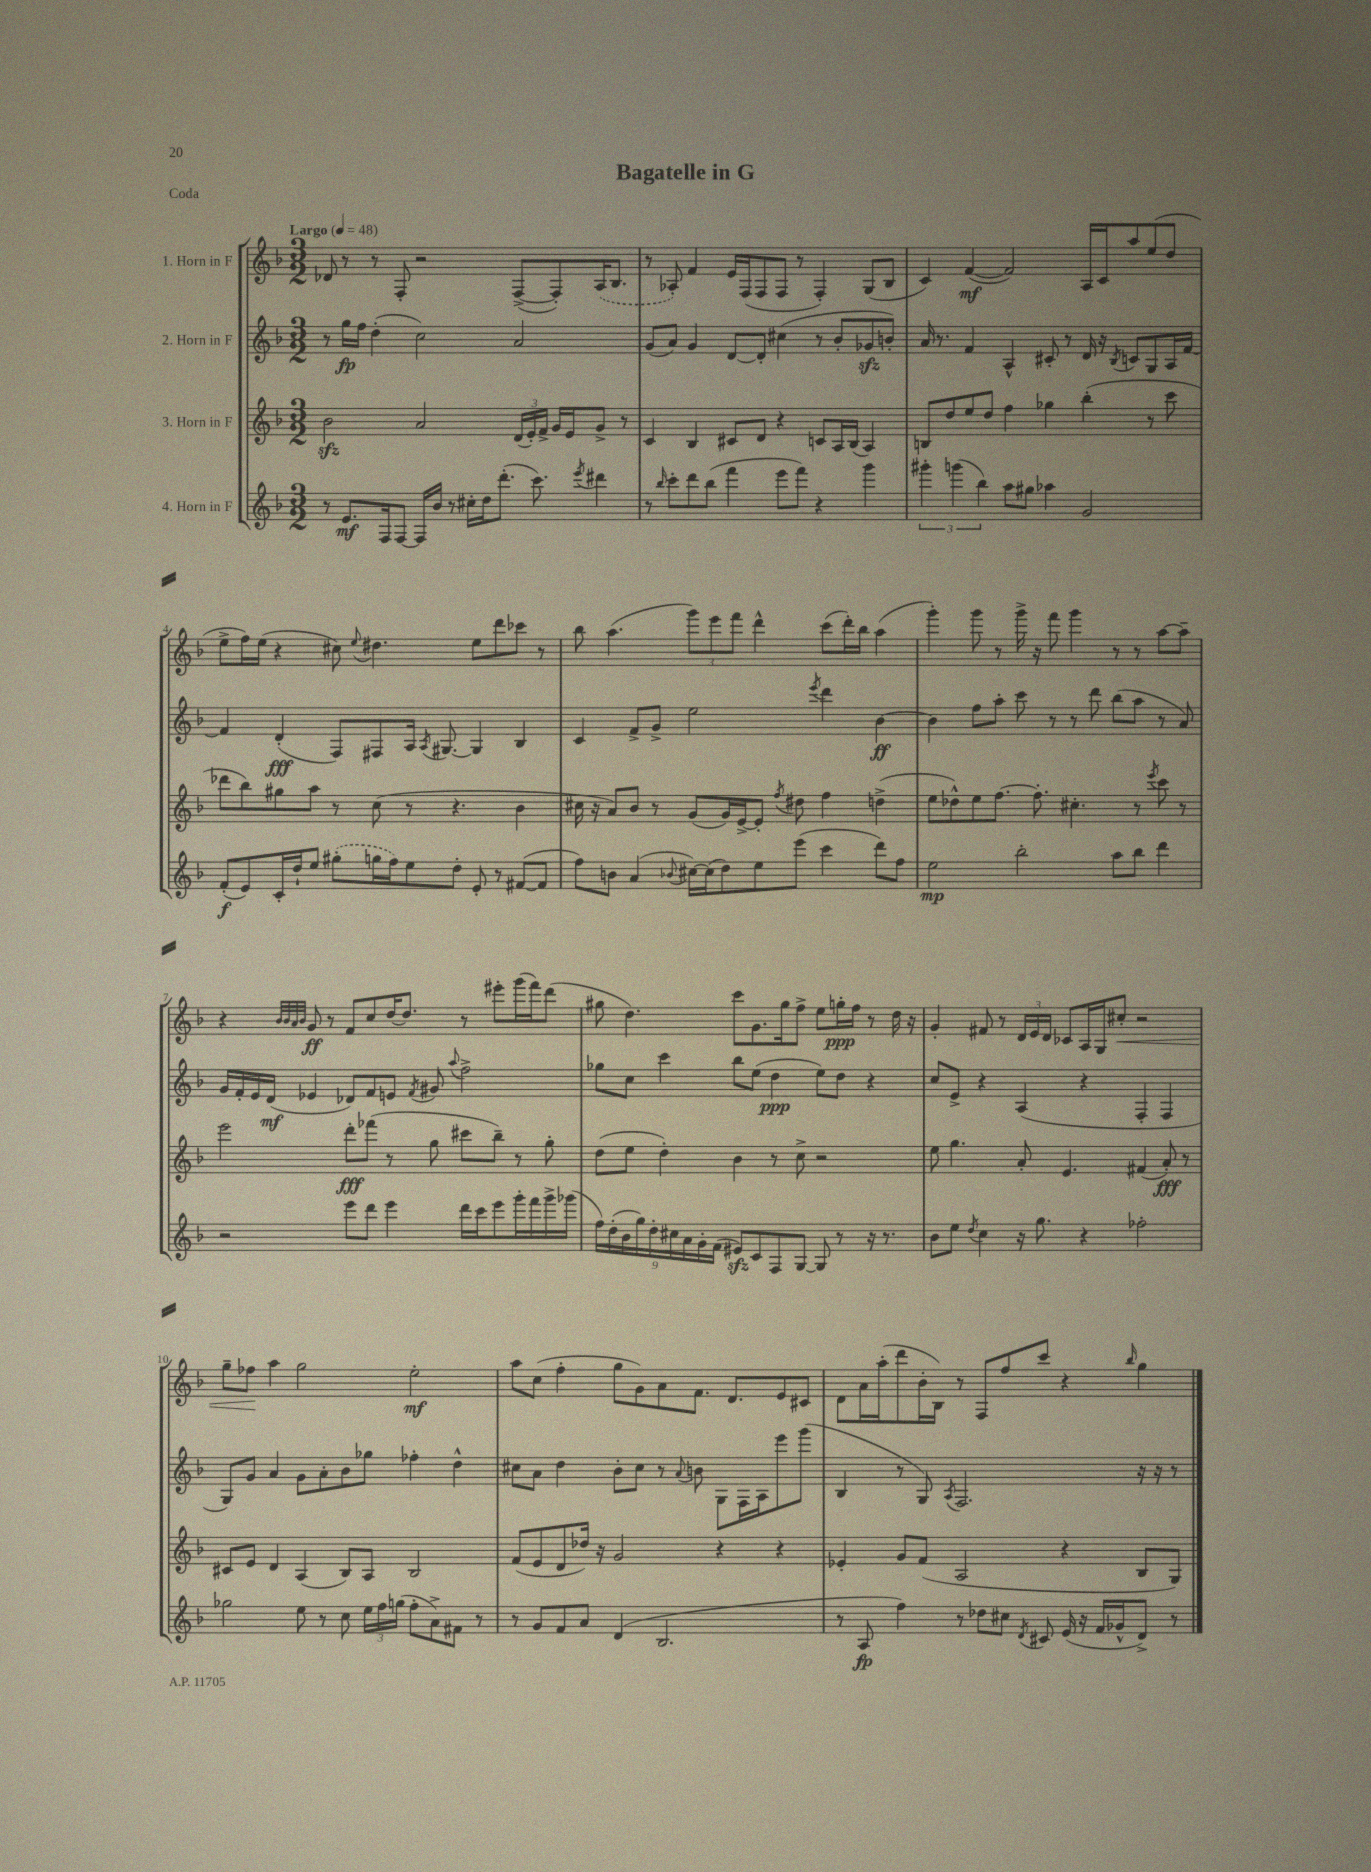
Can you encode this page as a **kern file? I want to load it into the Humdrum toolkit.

**kern	**dynam	**kern	**dynam	**kern	**dynam	**kern	**dynam
*part4	*part4	*part3	*part3	*part2	*part2	*part1	*part1
*staff4	*staff4	*staff3	*staff3	*staff2	*staff2	*staff1	*staff1
*I"4. Horn in F	*	*I"3. Horn in F	*	*I"2. Horn in F	*	*I"1. Horn in F	*
*clefG2	*	*clefG2	*	*clefG2	*	*clefG2	*
*k[b-]	*	*k[b-]	*	*k[b-]	*	*k[b-]	*
*M3/2	*	*M3/2	*	*M3/2	*	*M3/2	*
*MM48	*	*MM48	*	*MM48	*	*MM48	*
=1	=1	=1	=1	=1	=1	=1	=1
!	!	!	!	!	!	!LO:TX:a:B:t=Largo	!
8r	.	2b-zz\	.	8r	.	8d-X/	.
8.e/L	mf	.	.	16gg\LL	fp	8r	.
.	.	.	.	16ff\JJ	.	.	.
.	.	.	.	(4dd'\	.	8r	.
16F/k	.	.	.	.	.	.	.
[8F/J	.	.	.	.	.	8F'/	.
16F/LL]	.	2a/	.	2cc\)	.	2r	.
16b-/JJ	.	.	.	.	.	.	.
8r	.	.	.	.	.	.	.
16cc#X'\LL	.	.	.	.	.	.	.
16dd\J	.	.	.	.	.	.	.
(8.ddd'\J	.	.	.	.	.	.	.
.	.	(24d/LL	.	2a/	.	([8F^/L	.
.	.	24e'/)	.	.	.	.	.
8.ccc\)	.	.	.	.	.	.	.
.	.	24f^/JJ	.	.	.	.	.
.	.	16g/LL	.	.	.	8F'/])	.
.	.	16e/J	.	.	.	.	.
8qeee/	.	.	.	.	.	.	.
4ddd#X\	.	8g^/J	.	.	.	(16A/K	.
.	.	.	.	.	.	8.B-/J	.
.	.	8r	.	.	.	.	.
=2	=2	=2	=2	=2	=2	=2	=2
8r	.	4c/	.	(8g/L	.	8r	.
16qqbb-/	.	.	.	.	.	.	.
8ccc'\L	.	.	.	8a/J)	.	8A-X'/)	.
8ddd\	.	4B-/	.	4g/	.	4f/	.
(8bb-\J	.	.	.	.	.	.	.
4fff\	.	8c#X/L	.	[8d/L	.	16e/LL	.
.	.	.	.	.	.	(16F/J	.
.	.	8d/J	.	8d'/J]	.	8F/	.
8eee\L	.	4r	.	(4cc#X\	.	8F/J	.
8fff\J)	.	.	.	.	.	8r	.
4r	.	8cn/L	.	8r	.	4F'/)	.
.	.	16A/L	.	8b-'/L	.	.	.
.	.	(16B-/JJ	.	.	.	.	.
4ggg\	.	4A/)	.	8g-Xzz/	.	(8G/L	.
.	.	.	.	8bn'/J)	.	8B-/J	.
=3	=3	=3	=3	=3	=3	=3	=3
6ggg#X'\	.	8Bn/L	.	16a/	.	4c/)	.
.	.	.	.	8.r	.	.	.
.	.	8dd/	.	.	.	.	.
(6gggn\	.	.	.	.	.	.	.
.	.	8ee/	.	4f/	.	([4f/	mf
6bb-\)	.	.	.	.	.	.	.
.	.	8dd/J	.	.	.	.	.
8aa\L	.	4ff\	.	4A^^/	.	2f/])	.
8gg#X\J	.	.	.	.	.	.	.
4aa-X\	.	4gg-X\	.	8c#X'/	.	.	.
.	.	.	.	8r	.	.	.
2g/	.	(4bb-'\	.	16d/	.	16A/LL	.
.	.	.	.	16r	.	16c/J	.
.	.	.	.	8qB-/	.	.	.
.	.	.	.	8cn/L	.	8aa/	.
.	.	8r	.	8G/	.	(8ee/	.
.	.	8ccc\	.	16A/L	.	8dd/J	.
.	.	.	.	[16f/JJ	.	.	.
!!LO:LB:g=z
=4	=4	=4	=4	=4	=4	=4	=4
(8f'/L	f	8ddd-X\L	.	4f/]	.	8ee^\L	.
8e/)	.	8bb-\)	.	.	.	16ff\L)	.
.	.	.	.	.	.	(16ee\JJ	.
16c'/L	.	8gg#X\	.	(4d'/	fff	4r	.
16dd`/J	.	.	.	.	.	.	.
8ee/J	.	8aa\J	.	.	.	.	.
(8gg#X'\L	.	8r	.	8F/L)	.	8cc#X\)	.
.	.	.	.	.	.	8qqee/	.
16ggn\L	.	(8cc\	.	8F#X/	.	4.dd#X\	.
16ff\J)	.	.	.	.	.	.	.
8ee\	.	8r	.	16A/Jk	.	.	.
.	.	.	.	8qA/	.	.	.
.	.	.	.	[8.G#X/	.	.	.
8dd'\J	.	4.r	.	.	.	.	.
8e'/	.	.	.	4G#/]	.	8ee\L	.
8r	.	.	.	.	.	8ddd\	.
([8f#X/L	.	4b-\	.	4B-/	.	8ccc-X\J	.
8f#/J]	.	.	.	.	.	8r	.
=5	=5	=5	=5	=5	=5	=5	=5
8ff\L)	.	16cc#X\	.	4c/	.	8bb-\	.
.	.	16r	.	.	.	.	.
8bn\J	.	8a/L)	.	.	.	(4.aa\	.
(4a/	.	8b-/J	.	8f^/L	.	.	.
.	.	8r	.	8g^/J	.	.	.
8qqb-X/	.	.	.	.	.	.	.
[16cc#X\LL)	.	(8g/L	.	2ee\	.	12ggg\L)	.
(16cc#\J]	.	.	.	.	.	.	.
.	.	.	.	.	.	12eee\	.
8dd\)	.	16g/L)	.	.	.	.	.
.	.	.	.	.	.	12fff\J	.
.	.	[16e^/J	.	.	.	.	.
8ee\	.	8e'/J]	.	.	.	4ddd^^\	.
.	.	8qff/	.	.	.	.	.
(8eee\J	.	8dd#X\	.	.	.	.	.
.	.	.	.	8qeee/	.	.	.
4ccc\	.	4ff\	.	4ddd\	.	(8ccc\L	.
.	.	.	.	.	.	16ddd'\L)	.
.	.	.	.	.	.	16bb-\JJ	.
8ddd\L)	.	(4ddn^\	.	[4b-\	ff	(4aa\	.
8ff\J	.	.	.	.	.	.	.
=6	=6	=6	=6	=6	=6	=6	=6
2ee\	mp	8ee\L	.	4b-\]	.	4ggg'\)	.
.	.	8dd-X^^\)	.	.	.	.	.
.	.	8ee\	.	8ff\L	.	8ggg\	.
.	.	[8.ff\J	.	8aa'\J	.	8r	.
2bb-'\	.	.	.	8ccc\	.	16ggg^\	.
.	.	8.ff'\]	.	.	.	16r	.
.	.	.	.	8r	.	8fff\	.
.	.	4.cc#X'\	.	8r	.	4ggg\	.
.	.	.	.	8ddd\	.	.	.
8aa\L	.	.	.	(8bb-\L	.	8r	.
8bb-\J	.	8r	.	8aa\J	.	8r	.
.	.	8qeee/	.	.	.	.	.
4ddd\	.	8ccc\	.	8r	.	[8aa\L	.
.	.	8r	.	8a/)	.	8aa~\J]	.
!!LO:LB:g=z
=7	=7	=7	=7	=7	=7	=7	=7
2r	.	2eee\	.	16g/LL	.	4r	.
.	.	.	.	16f'/	.	.	.
.	.	.	.	16e/	.	.	.
.	.	.	.	(16d/JJ	mf	.	.
.	.	.	.	.	.	32qqb-/LLL	.
.	.	.	.	.	.	32qqb-/	.
.	.	.	.	.	.	32qqa/	.
.	.	.	.	.	.	32qqb-/JJJ	.
.	.	.	.	4e-X/	.	8g/	ff
.	.	.	.	.	.	8r	.
8eee\L	.	8ddd'\L	fff	8d-X/L)	.	8f/L	.
8ddd\J	.	(8fff-X\J	.	8f/	.	8cc/	.
4eee\	.	8r	.	8en/J	.	[16dd/K	.
.	.	.	.	.	.	8.dd/J]	.
.	.	.	.	8qf/	.	.	.
.	.	8gg\	.	8g#X/	.	.	.
.	.	.	.	8qqaa/	.	.	.
16ddd\LL	.	8ccc#X\L	.	2ff^\	.	8r	.
16ccc\J	.	.	.	.	.	.	.
8eee\	.	8bb-~\J)	.	.	.	8eee#X'\L	.
16ggg'\L	.	8r	.	.	.	(16ggg\L	.
16fff\	.	.	.	.	.	16fff\J)	.
16ggg^\	.	8gg'\	.	.	.	(8ddd\J	.
(16ggg-X\JJ	.	.	.	.	.	.	.
=8	=8	=8	=8	=8	=8	=8	=8
18ff\LL)	.	(8dd\L	.	8gg-X\L	.	8gg#X\	.
(18dd'\	.	.	.	.	.	.	.
18b-\	.	.	.	.	.	.	.
.	.	8ee\J	.	8cc\J	.	4.dd\)	.
18gg\)	.	.	.	.	.	.	.
18dd'\	.	.	.	.	.	.	.
.	.	4dd'\)	.	4ccc\	.	.	.
18cc#X\	.	.	.	.	.	.	.
18a\	.	.	.	.	.	.	.
18g'\	.	.	.	.	.	.	.
(18f\JJ	.	.	.	.	.	.	.
8e#Xzz/L)	.	4b-\	.	8bb-\L	.	8ccc\L	.
8c/	.	.	.	(8ee\J	.	8.g\	.
8F/	.	8r	.	4dd\	ppp	.	.
.	.	.	.	.	.	16gg#\k	.
[8G/J	.	8cc^\	.	.	.	8ff^\J	.
8G/]	.	2r	.	8ee\L)	.	8ee\L	.
8r	.	.	.	8dd\J	.	16ggn'\L	ppp
.	.	.	.	.	.	16ff\JJ	.
16r	.	.	.	4r	.	8r	.
8.r	.	.	.	.	.	.	.
.	.	.	.	.	.	16dd\	.
.	.	.	.	.	.	16r	.
=9	=9	=9	=9	=9	=9	=9	=9
8b-\L	.	8ee\	.	8cc/L	.	4g'/	.
8ee\J	.	4.gg\	.	8e^/J	.	.	.
8qdd/	.	.	.	.	.	.	.
4cc\	.	.	.	4r	.	8f#X/	.
.	.	.	.	.	.	8r	.
16r	.	8a'/	.	(4A/	.	24d/LL	.
.	.	.	.	.	.	24e/	.
8.gg\	.	.	.	.	.	.	.
.	.	.	.	.	.	24d/JJ	.
.	.	4.e/	.	.	.	8c-X/L	.
4r	.	.	.	4r	.	16A/L	.
.	.	.	.	.	.	16G/J	.
!	!	!	!	!	!	!	!LO:HP:b
.	.	.	.	.	.	8cc#X'/J	<
2ff-X'\	.	(4f#X/	.	4F'/	.	2r	.
.	.	8a'/)	fff	4F/	.	.	.
.	.	8r	.	.	.	.	.
!!LO:LB:g=z
=10	=10	=10	=10	=10	=10	=10	=10
2gg-X\	.	8c#X/L	.	8G/L)	.	8gg~\L	.
.	.	8e/J	.	8g/J	.	8ff-X\J	.
.	.	4d/	.	4a/	.	4aa\	[
8ee\	.	(4A/	.	8g\L	.	2gg\	.
8r	.	.	.	8a'\	.	.	.
8cc\	.	8B-/L)	.	8b-\	.	.	.
24ee\LL	.	8A/J	.	8gg-X\J	.	.	.
24ff\	.	.	.	.	.	.	.
(24ggn\JJ	.	.	.	.	.	.	.
8ff'\L	.	2B-/	.	4ff-X'\	.	2ee'\	mf
8a^\)	.	.	.	.	.	.	.
8f#X\J	.	.	.	4dd^^\	.	.	.
8r	.	.	.	.	.	.	.
=11	=11	=11	=11	=11	=11	=11	=11
8r	.	(8f/L	.	8cc#X\L	.	8aa\L	.
8g/L	.	8e/	.	8a\J	.	(8cc\J	.
8f/	.	8d/	.	4dd\	.	4ff'\	.
8a/J	.	16dd-X/Jk)	.	.	.	.	.
.	.	16r	.	.	.	.	.
(4d/	.	2g/	.	8b-'\L	.	8gg\L	.
.	.	.	.	8cc#\J	.	8g\)	.
2.B-/	.	.	.	8r	.	8a\	.
.	.	.	.	8qqa/	.	.	.
.	.	.	.	8bn\	.	8.f\J	.
.	.	4r	.	8G\L	.	.	.
.	.	.	.	.	.	8.d/L	.
.	.	.	.	16F\L	.	.	.
.	.	.	.	16A\J	.	.	.
.	.	4r	.	8eee\	.	8e/	.
.	.	.	.	(8ggg\J	.	8c#X/J	.
=12	=12	=12	=12	=12	=12	=12	=12
8r	.	4e-X'/	.	4B-/	.	8d\L	.
8A/	fp	.	.	.	.	16a\L	.
.	.	.	.	.	.	(16aa'\J	.
4ff\)	.	8g/L	.	8r	.	8ddd\	.
.	.	(8f/J	.	8G/)	.	16b-'\L	.
.	.	.	.	.	.	16B-\JJ)	.
.	.	.	.	8qA/	.	.	.
8r	.	2A/	.	2.F/	.	8r	.
8dd-X\L	.	.	.	.	.	8F/L	.
8cc#X\J	.	.	.	.	.	8ff/	.
8qd/	.	.	.	.	.	.	.
8c#X/	.	.	.	.	.	8ccc/J	.
(16e/	.	4r	.	.	.	4r	.
16r	.	.	.	.	.	.	.
16f/LL	.	.	.	.	.	.	.
16g-X^^/J	.	.	.	.	.	.	.
.	.	.	.	.	.	16qqbb-/	.
8d^/J)	.	8B-/L	.	16r	.	4gg\	.
.	.	.	.	16r	.	.	.
8r	.	8G/J)	.	8r	.	.	.
==	==	==	==	==	==	==	==
*-	*-	*-	*-	*-	*-	*-	*-
